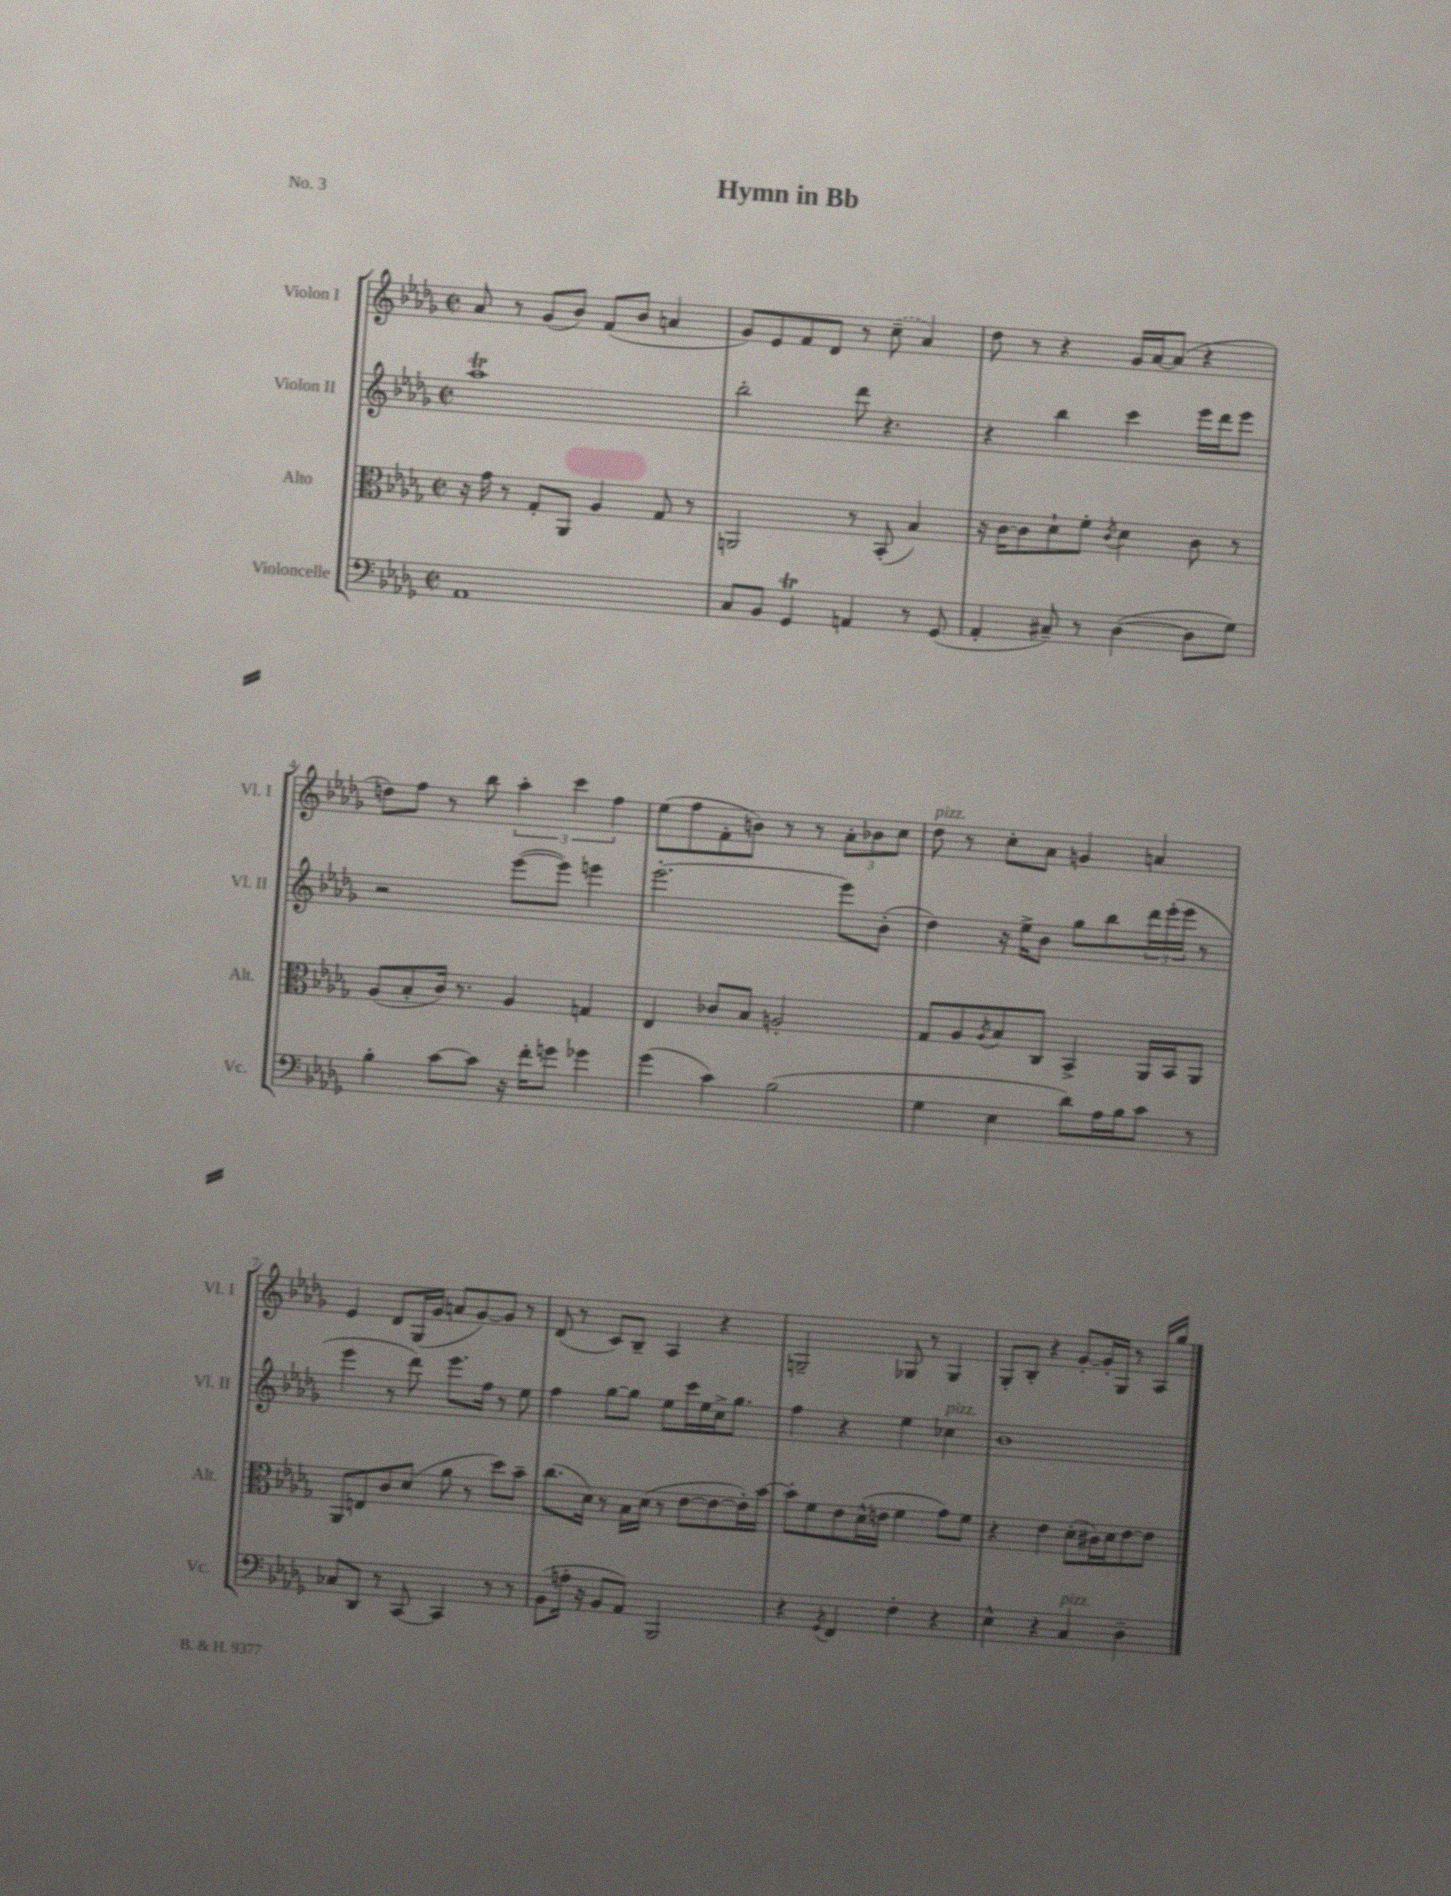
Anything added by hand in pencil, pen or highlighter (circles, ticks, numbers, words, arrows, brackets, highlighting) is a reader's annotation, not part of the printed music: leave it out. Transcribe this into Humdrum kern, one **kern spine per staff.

**kern	**kern	**kern	**kern
*part4	*part3	*part2	*part1
*staff4	*staff3	*staff2	*staff1
*I"Violoncelle	*I"Alto	*I"Violon II	*I"Violon I
*I'Vc.	*I'Alt.	*I'Vl. II	*I'Vl. I
*clefF4	*clefC3	*clefG2	*clefG2
*k[b-e-a-d-g-]	*k[b-e-a-d-g-]	*k[b-e-a-d-g-]	*k[b-e-a-d-g-]
*M2/2	*M2/2	*M2/2	*M2/2
*met(c|)	*met(c|)	*met(c|)	*met(c|)
=1	=1	=1	=1
1AA-	16r	1aa-T	8a-/
.	16g-\	.	.
.	8r	.	8r
.	8G-'/L	.	(8g-/L
.	8AA-/J	.	8b-/J)
.	4A-/	.	(8f/L
.	.	.	8b-/J
.	8G-/	.	4an/
.	8r	.	.
=2	=2	=2	=2
8C/L	2AAn/	2bb-'\	8g-/L)
8BB-/J	.	.	8e-/
4GG-T/	.	.	8f/
.	.	.	8d-/J
4AAn/	8r	8ddd-\	8r
.	(8BB-'/	4.r	(8cc~\
8r	4B-/)	.	4a-/)
(8GG-/	.	.	.
=3	=3	=3	=3
4AA-'/	16r	4r	8dd-\
.	[16c\KL	.	.
.	8c\]	.	8r
8C#X~/)	8d-`\	4bb-\	4r
8r	8f'\J	.	.
.	8qc/	.	.
([4D-\	4d-\	4ccc\	16g-/LL
.	.	.	[16a-/J
.	.	.	(8a-/J]
8D-\L]	8c\	16eee-\LL	4r
.	.	16ddd-\J	.
8G-\J)	8r	8eee-\J	.
!!LO:LB:g=z
=4	=4	=4	=4
4B-'\	(8A-/L	2r	8ddn\L)
.	8B-'/	.	8ff\J
[8c\L	16c/Jk)	.	8r
.	8.r	.	.
8c\J]	.	.	8bb-\
16r	4A-/	([8eee-\L	6aa-'\
16f'\KL	.	.	.
8gn\J	.	8eee-\J])	.
.	.	.	6ccc\
4g-X\	4Gn/	4eeen\	.
.	.	.	6ff\
=5	=5	=5	=5
(4g-\	4E-/	[2.eee-'\	(8ee-\L
.	.	.	8ff\
4c\)	8c-X/L	.	8f'\
.	8B-/J	.	8bn\J)
(2B-\	2An'/	.	8r
.	.	.	8r
.	.	8eee-\L]	12a-'\L
.	.	.	12b-X\
.	.	(8b-'\J	.
.	.	.	12cc\J
=6	=6	=6	=6
!	!	!	!LO:TX:a:i:t=pizz.
4G-\	8G-/L	4dd-\)	8dd-\
.	8A-/	.	8r
.	8qA-/	.	.
4E-\	8B-/	16r	8cc'\L
.	.	16ee-^\KL	.
.	8C/J	8b-\J	8a-\J
8d-\L)	4BB-^/	8gg-\L	4gn/
16A-\L	.	8bb-\	.
16B-\J	.	.	.
8c\J	16AA-/LL	24ddd-\L	4an/
.	.	(24eee-'\	.
.	16BB-/J	.	.
.	.	24eee-\JJ	.
8r	8AA-/J	8r	.
!!LO:LB:g=z
=7	=7	=7	=7
8C-X/L	8AA-/L	4eee-\	4e-/
8DD-/J	8En/	.	.
8r	8c/	8r	8d-/L
[8CC/	(8d-/J	8ddd-\)	(16G-/L
.	.	.	16g-/JJ
4CC/]	8a-\	8.eee-\L	8an/L
.	8r	.	[8g-/)
.	.	16ff\Jk	.
8r	8dd-\L)	8r	8g-/J]
8r	8b-~\J	8ee-\	8r
=8	=8	=8	=8
(8BB-\L	(8.cc\L	4ff\	(8d-/
16An'\Jk	.	.	8r
16r	16d-\Jk)	.	.
8BB-/L	8r	[8gg-\L	8c/L)
8AA-/J)	16B-\LL	8gg-\J]	8B-~/J
.	(16d-\JJ	.	.
2BBB-/	8r	8ee-\L	4A-/
.	[8e-\L	16ccc\L	.
.	.	16ee-\	.
.	8e-\_	16cc^\J	4r
.	.	8.gg-\J	.
.	16e-'\L])	.	.
.	[16b-\JJ	.	.
=9	=9	=9	=9
4r	8b-'\L]	4ff\	2Gn~/
.	8f\	.	.
8qGG-/	.	.	.
4FF/	8e-\	4r	.
.	(16d-^^\L	.	.
.	16en\JJ	.	.
4F'\	4f\	4ee-\	8G-X/
.	.	.	8r
!	!	!LO:TX:a:i:t=pizz.	!
4r	8g-\L)	4cc-X\	4G-/
.	8f\J	.	.
=10	=10	=10	=10
4E-^^\	4r	1b-	8G-'/L
.	.	.	8B-'/J
4r	4e-\	.	4r
!LO:TX:a:i:t=pizz.	!	!	!
4C/	(8d-'\L	.	[8g-'/L
.	16c#X\L)	.	16g-'/L]
.	16d-\J	.	16G-/JJ
4D-~\	[8e-\	.	8r
.	8e-\J]	.	16A-/LL
.	.	.	16gg-/JJ
==	==	==	==
*-	*-	*-	*-
